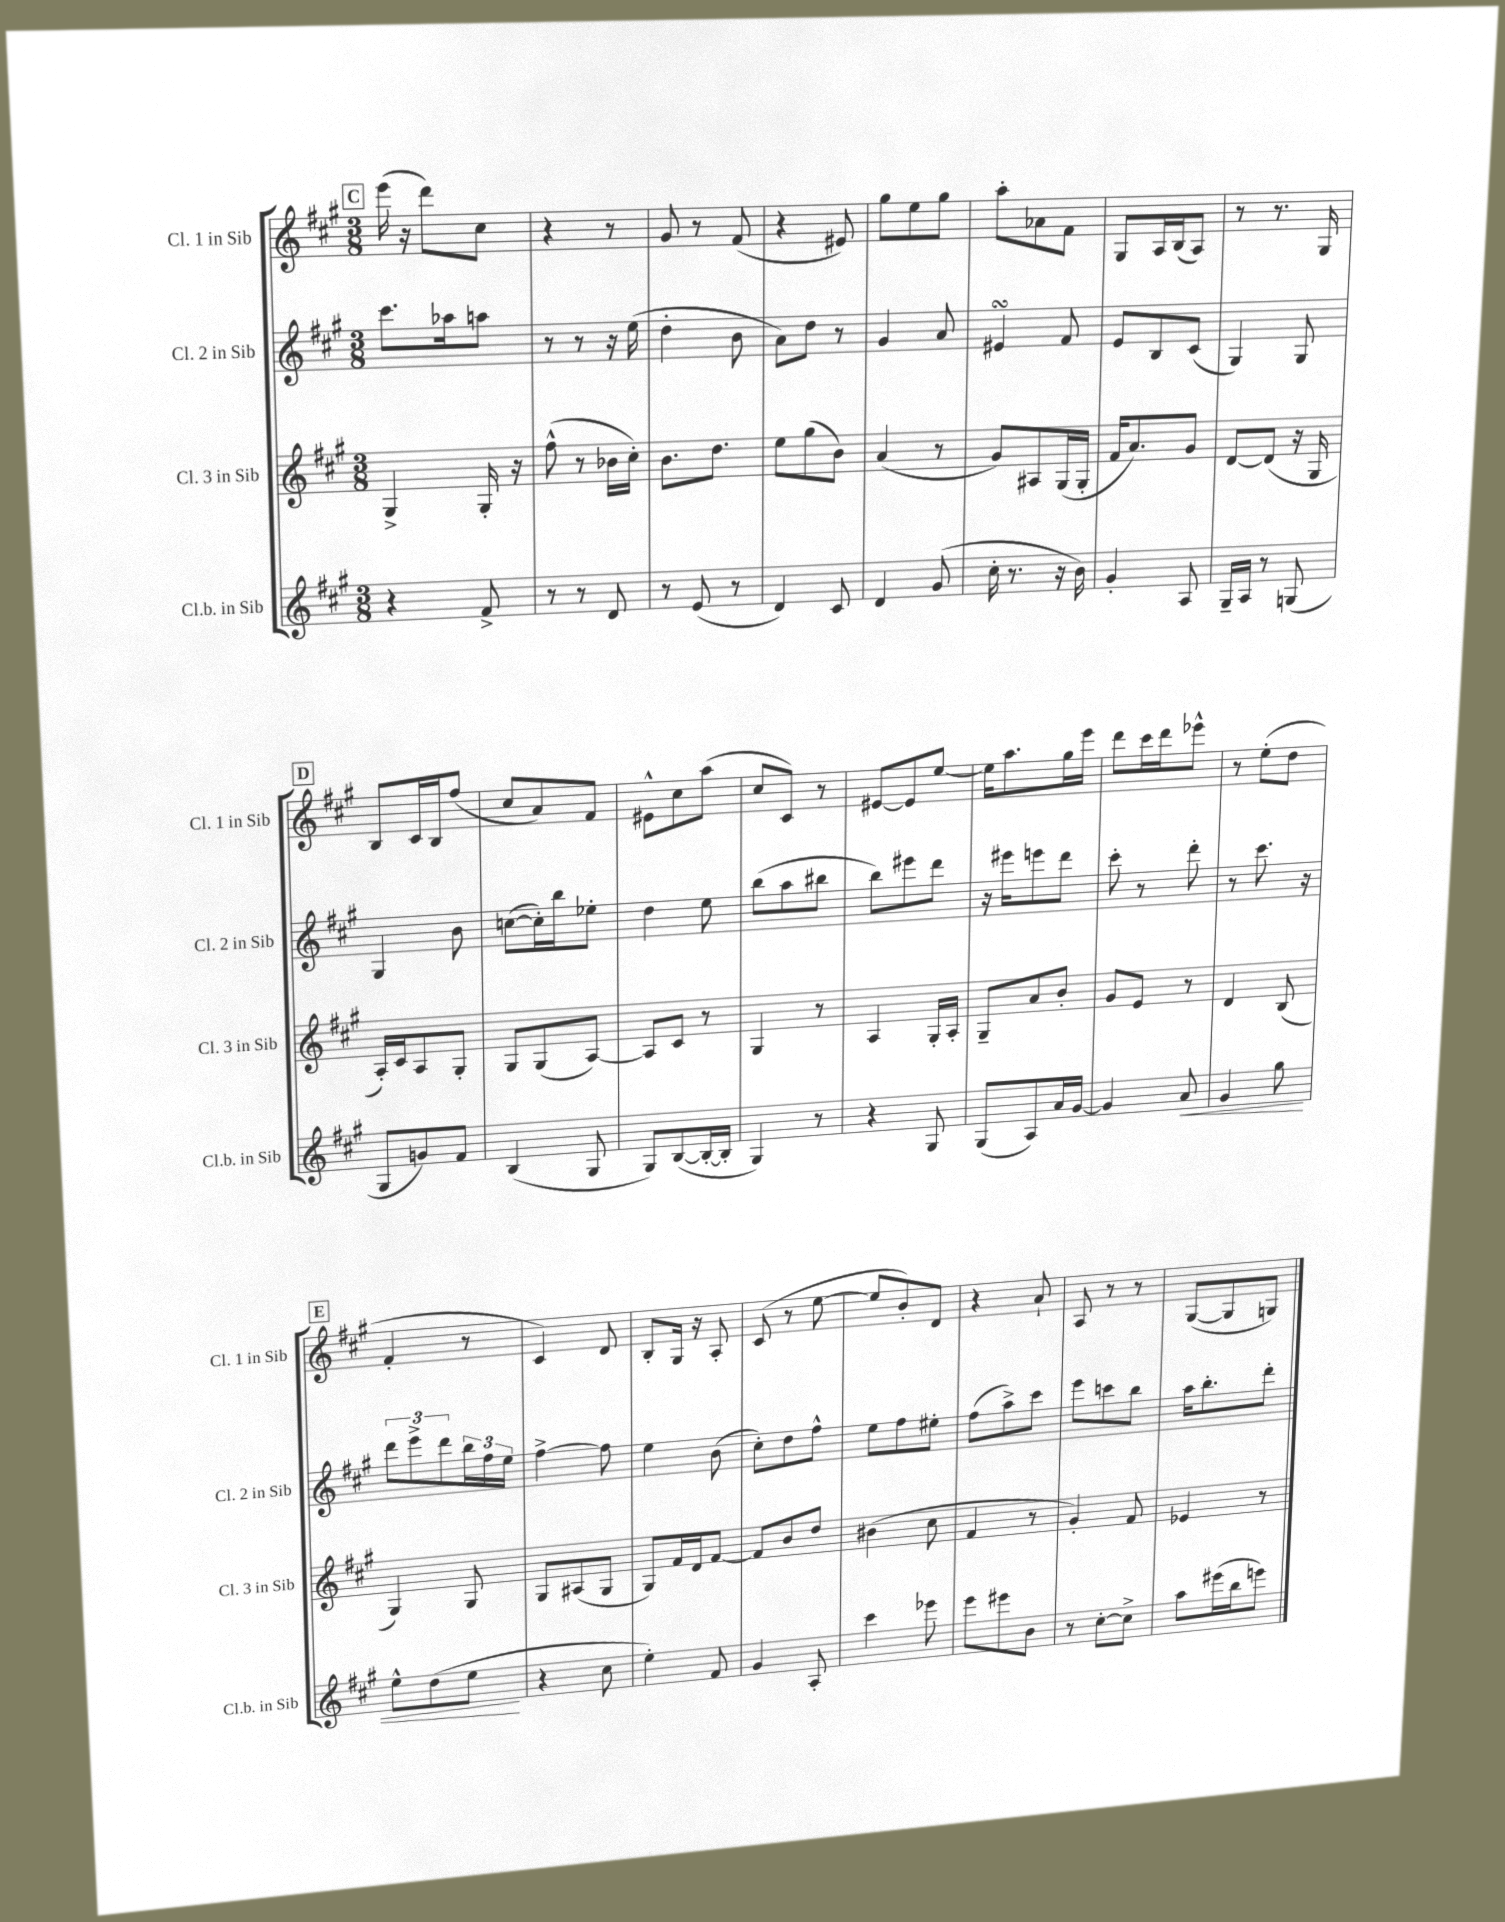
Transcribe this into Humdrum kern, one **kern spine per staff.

**kern	**kern	**kern	**kern
*staff4	*staff3	*staff2	*staff1
*clefG2	*clefG2	*clefG2	*clefG2
*k[f#c#g#]	*k[f#c#g#]	*k[f#c#g#]	*k[f#c#g#]
*M3/8	*M3/8	*M3/8	*M3/8
4r	4G#^	8.ccc#	(16eee
.	.	.	16r
.	.	.	8ddd)
.	.	16aa-	.
8f#^	16G#'	8aa	8cc#
.	16r	.	.
=	=	=	=
8r	(8ff#^^	8r	4r
8r	8r	8r	.
8d	16b-	16r	8r
.	16cc#')	(16ee	.
=	=	=	=
8r	8.b	4dd'	8g#
(8e	.	.	8r
.	8.dd	.	.
8r	.	8b	(8f#
=	=	=	=
4d)	8ee	8a)	4r
.	(8gg#	8dd	.
8c#	8b)	8r	8e#)
=	=	=	=
4d	(4a	4g#	8gg#
.	.	.	8ee
(8g#	8r	8a	8gg#
=	=	=	=
16cc#'	8g#)	4e#	8aa'
8.r	.	.	.
.	8A#	.	8a-
16r	(16G#	8f#	8f#
16b)	16G#'	.	.
=	=	=	=
4g#'	16f#	8e	8G#
.	8.a)	.	.
.	.	8B	16A
.	.	.	(16B
8A	8g#	(8c#	8A)
=	=	=	=
16G#~	[8d	4G#)	8r
16A	.	.	.
8r	(8d]	.	8.r
(8G	16r	8G#	.
.	16G#	.	16G#
=	=	=	=
8G#	16A')	4G#	8B
.	16c#	.	.
8g)	8A	.	16c#
.	.	.	16B
8f#	8G#'	8b	(8ff#
=	=	=	=
(4B	8G#	([8cc	8cc#
.	(8G#	16cc'])	8a)
.	.	16bb	.
8G#	[8A)	8ee-'	8f#
=	=	=	=
8G#)	8A]	4dd	8e#^^
([8B	8c#	.	8cc#
16B'_	8r	8ee	(8aa
16B']	.	.	.
=	=	=	=
4G#)	4G#	(8bb	8cc#
.	.	8aa	8c#)
8r	8r	8bb#	8r
=	=	=	=
4r	4A	8bb)	[8e#
.	.	8eee#	8e#]
8G#	16G#'	8ddd	[8ee
.	16A'	.	.
=	=	=	=
(8G#	8G#~	16r	16ee]
.	.	16eee#	8.aa
8A)	8a	8eee	.
16a	8b'	8ddd	16gg#
[16g#	.	.	16eee
=	=	=	=
4g#]	8g#	8ccc#'	8ddd
.	8e	8r	16ccc#
.	.	.	16ddd
8a	8r	8ddd'	8eee-^^
=	=	=	=
4g#	4d	8r	8r
.	.	8.ccc#	(8ee'
8gg#	(8B	.	8dd
.	.	16r	.
=	=	=	=
8ee^^	4G#)	12ddd	4f#'
.	.	12eee^	.
(8dd	.	.	.
.	.	12ddd	.
8ee	8G#	24bb	8r
.	.	24ff#	.
.	.	24ee	.
=	=	=	=
4r	8G#	[4ff#^	4c#)
.	(8A#	.	.
8cc#	8G#	8ff#]	8d
=	=	=	=
4ee')	8G#)	4ee	8B'
.	16f#	.	16G#
.	16d	.	16r
8f#	[8f#	(8b	8A'
=	=	=	=
4g#	8f#]	8cc#')	(8c#
.	8b	8dd	8r
8A'	8dd	8ff#^^	[8ee
=	=	=	=
4ccc#	(4b#	8ee	8ee]
.	.	8ff#	8b')
8eee-	8cc#	8ee#'	8d
=	=	=	=
8eee	4f#	(8ff#	4r
8eee#	.	8aa^)	.
8b	8r	8ccc#	8a`
=	=	=	=
8r	4g#')	8eee	8A
[8cc#'	.	8ccc	8r
8cc#^]	8f#	8bb	8r
=	=	=	=
8aa	4e-	16aa	([8G#
.	.	8.bb'	.
(16eee#	.	.	8G#]
16bb	.	.	.
8eee)	8r	8ddd'	8G)
==	==	==	==
*-	*-	*-	*-
